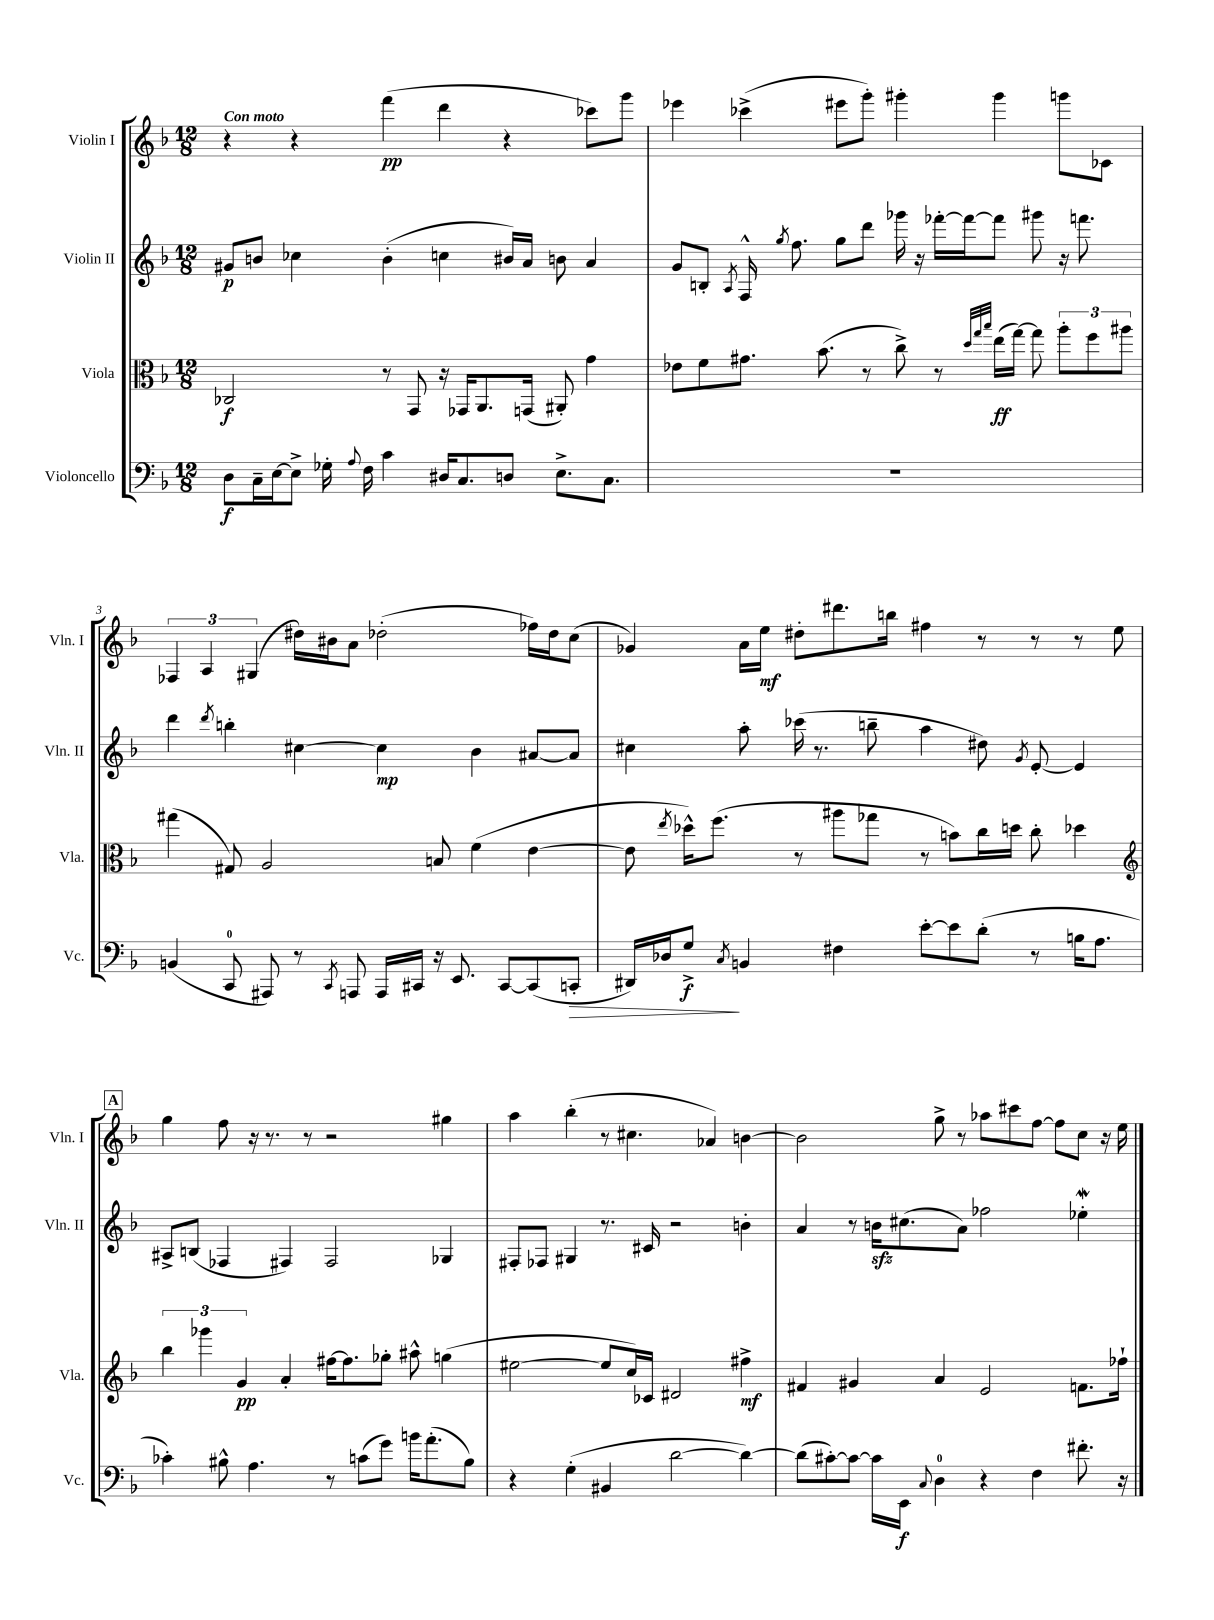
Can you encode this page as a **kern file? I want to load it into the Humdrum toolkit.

**kern	**kern	**kern	**kern
*staff4	*staff3	*staff2	*staff1
*clefF4	*clefC3	*clefG2	*clefG2
*k[b-]	*k[b-]	*k[b-]	*k[b-]
*M12/8	*M12/8	*M12/8	*M12/8
8D	2C-	8g#	4r
16C~	.	8b	.
[16E	.	.	.
8E^]	.	4cc-	4r
16G-'	.	.	.
8qqA	.	.	.
16F	.	.	.
4c	8r	(4b'	(4fff
.	8GG	.	.
16D#	16r	4cc	4ddd
8.C	16GG-	.	.
.	8.AA	.	.
8D	.	16b#)	4r
.	(16GG	16a	.
8.E^	8AA#')	8b	.
.	4g	4a	8ccc-)
8.C	.	.	.
.	.	.	8ggg
=	=	=	=
1.r	8e-	8g	4eee-
.	8f	8B'	.
.	.	8qA	.
.	8.g#	16F^^	(4ccc-^
.	.	8qgg	.
.	.	8.ff	.
.	(8.b-	.	.
.	.	8gg	8eee#
.	8r	8ddd	8ggg')
.	8cc^)	16ggg-	4ggg#'
.	.	16r	.
.	8r	[16fff-'	.
.	.	16fff-_	.
.	32qqdd	.	.
.	32qqgg	.	.
.	32qqbb-	.	.
.	(16ee	8fff-]	4ggg#
.	[16gg)	.	.
.	8gg]	8ggg#	.
.	12aa'	16r	8ggg
.	.	8.fff	.
.	12ff	.	.
.	.	.	8c-
.	12aa#	.	.
=	=	=	=
(4BB	(4gg#	4ddd	6F-
.	.	.	6A
.	.	8qddd	.
8CC	8G#)	4bb'	.
.	.	.	(6G#
8AAA#)	2A	.	.
8r	.	[4cc#	16dd#)
.	.	.	16b#
8qCC	.	.	.
8AAA	.	.	8a
16AAA	.	4cc#]	(2dd-'
16CC#	.	.	.
16r	8B	.	.
8.EE	.	.	.
.	(4f	4b-	.
[8CC#	.	.	.
(8CC#]	[4e	[8a#	16ff-)
.	.	.	16dd-
8CC'	.	8a#]	(8cc
=	=	=	=
16DD#)	8e]	4cc#	4g-)
16D-	.	.	.
.	8qee	.	.
8G^	16dd-^^)	.	.
.	(8.ff	.	.
8qC	.	.	.
4BB	.	8aa'	16a
.	.	.	16ee
.	8r	(16ccc-	8dd#'
.	.	8.r	.
4F#	8aa#	.	8.ddd#
.	8gg-	8bb~	.
.	.	.	16bb
[8e'	8r	4aa	4ff#
8e]	8b)	.	.
(8d'	16cc	8dd#)	8r
.	16dd	.	.
.	.	8qg	.
8r	8cc'	[8e'	8r
16B	4dd-	4e]	8r
8.A	.	.	.
.	.	.	8ee
=	=	=	=
*	*clefG2	*	*
4c-')	6bb-	8A#^	4gg
.	.	(8B	.
.	6ggg-	.	.
8B#^^	.	4F-	8ff
.	6g	.	.
4.A	.	.	16r
.	.	.	8.r
.	4a'	4F#)	.
.	.	.	8r
8r	[16ff#	2F#	2r
.	8.ff#]	.	.
(8c	.	.	.
8g)	8gg-'	.	.
16b	8aa#^^	.	.
(8.a'	.	.	.
.	(4gg	4G-	4gg#
8B#)	.	.	.
=	=	=	=
4r	[2ee#	8F#'	4aa
.	.	8F-	.
(4G'	.	4G#	(4bb-'
4BB#	8ee#]	8.r	8r
.	16cc)	.	4.cc#
.	16c-	16c#	.
[2d	2d#	2r	.
.	.	.	4a-)
4d_)	4ff#^	4b'	[4b
=	=	=	=
(8d]	4f#	4a	2b]
[8c#')	.	.	.
8c#_	4g#	8r	.
16c#]	.	16b	.
16EE	.	(8.cc#	.
8qqC	.	.	.
4D	4a	.	8gg^
.	.	8a)	8r
4r	2e	2ff-	8aa-
.	.	.	8ccc#
4F	.	.	[8ff
.	.	.	8ff]
8.f#'	8.f	4ee-'	8cc
.	.	.	16r
16r	16ff-`	.	16ee
==	==	==	==
*-	*-	*-	*-
